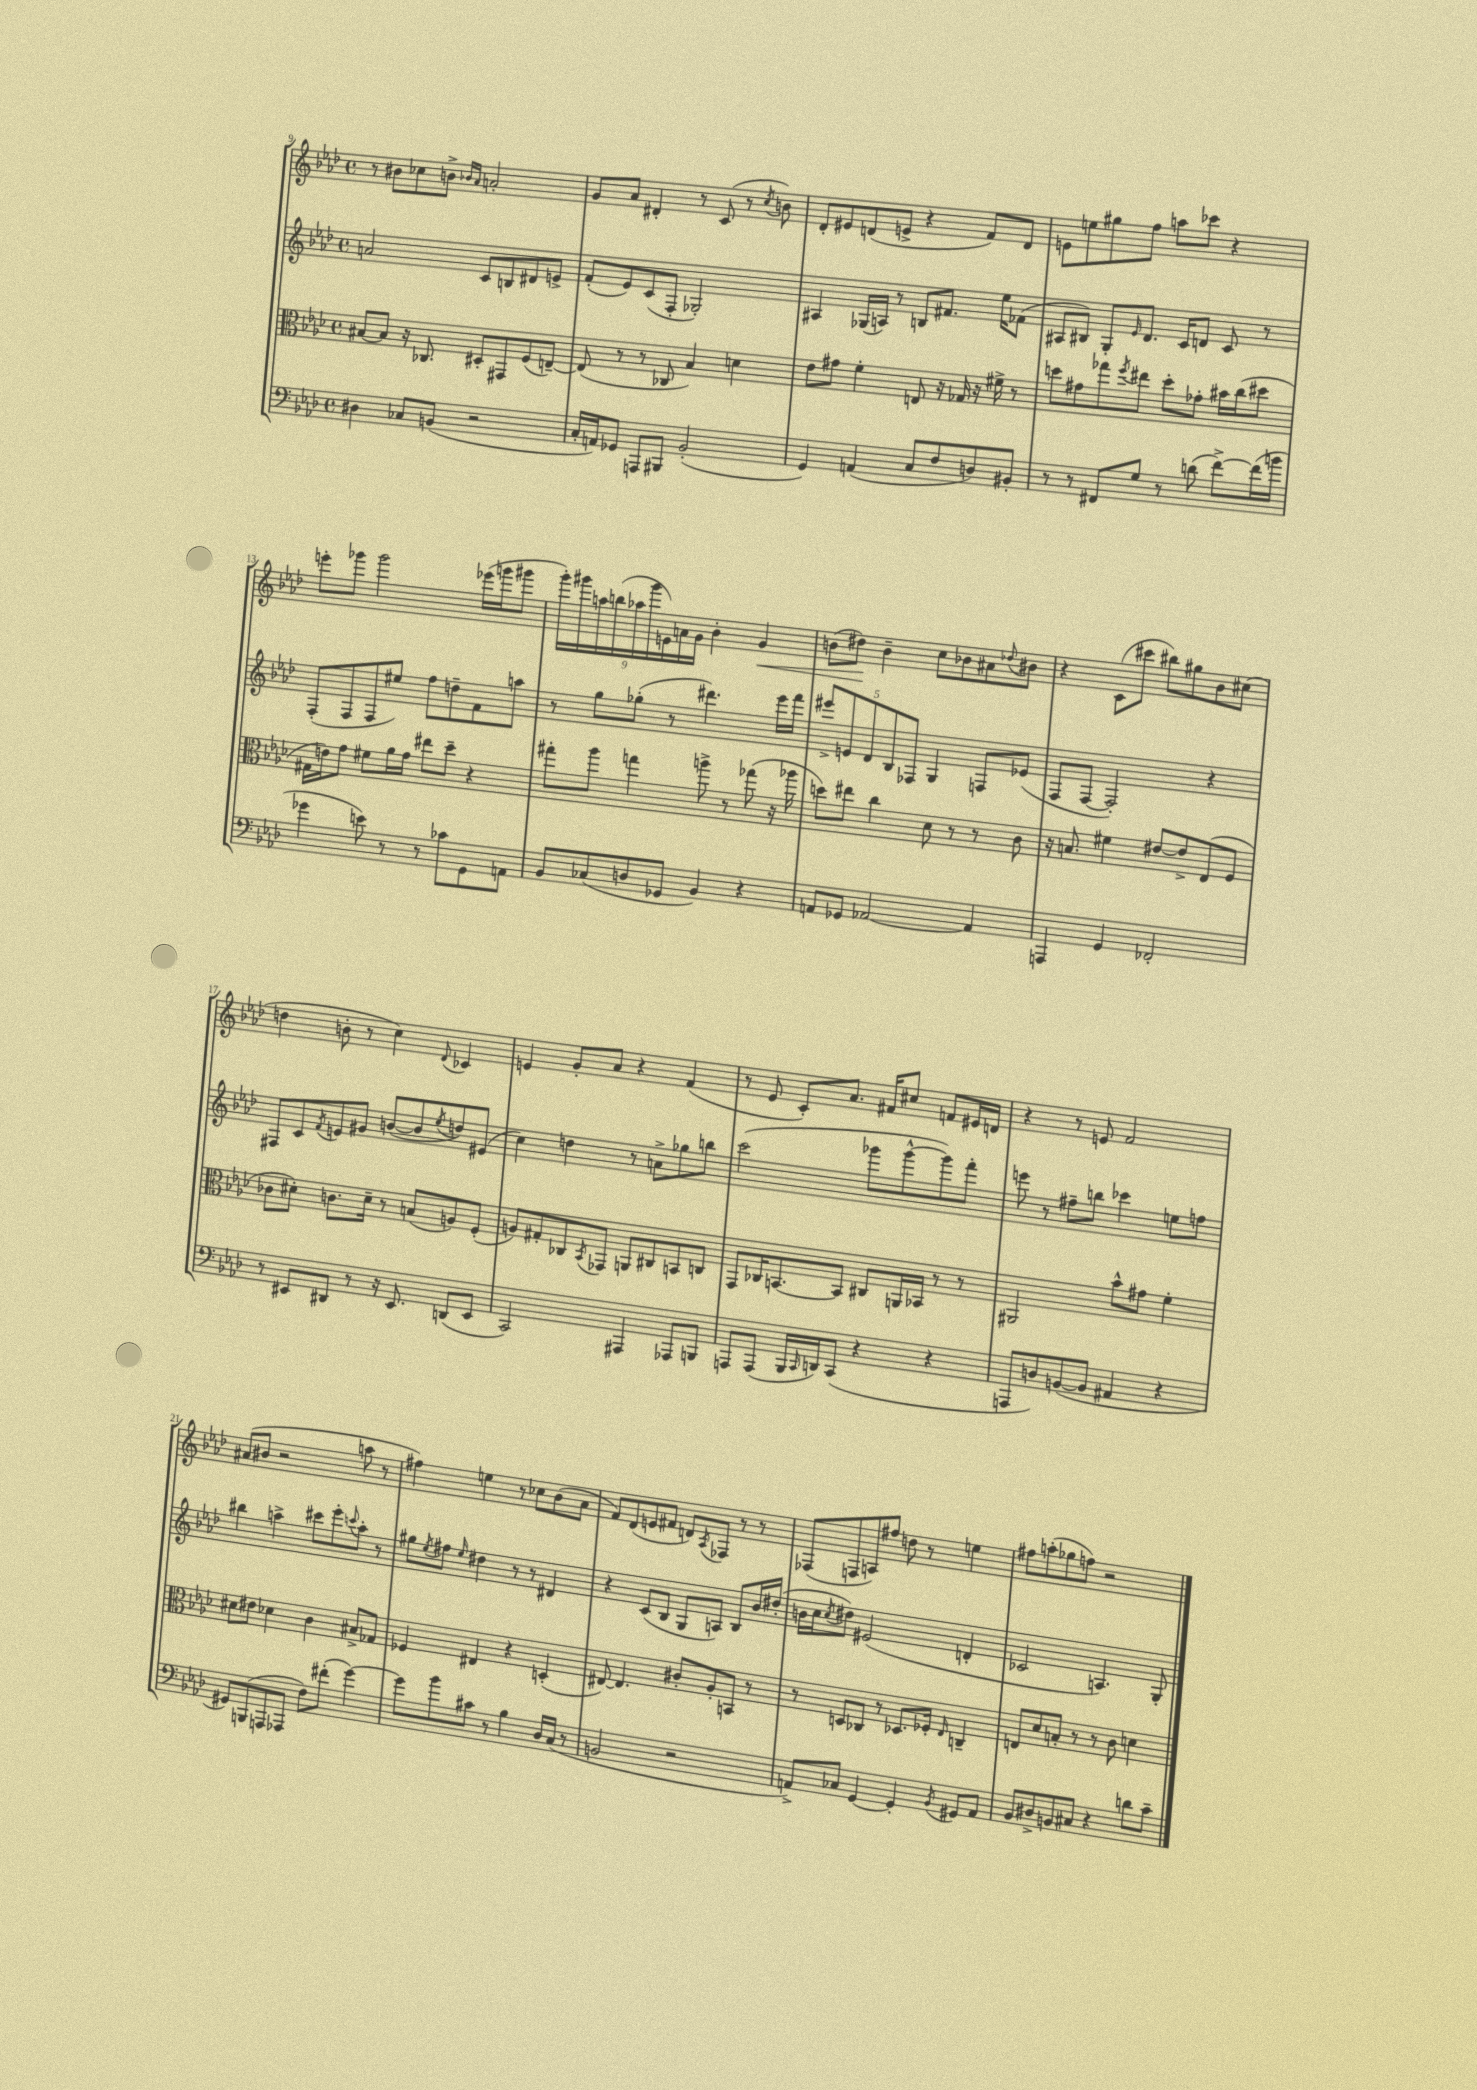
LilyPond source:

<<
\new StaffGroup <<
\new Staff = "s0" {
    \clef treble \key aes \major \defaultTimeSignature \time 4/4
    r8 bis'8 ces''8 b'8-> \grace { bes'16 aes'16 } a'2-. |
    g'8 aes'8 dis'4-. r8 c'8( r8 \acciaccatura { c''8 } b'8) |
    des'8-. eis'8 d'8( e'8-> r4 f'8) d'8 |
    e'8 e''8 gis''8 f''8 a''8 ces'''8 r4 |
    e'''8-. ges'''8 ges'''2 ees'''16( g'''16 gis'''8 |
    \tuplet 9/8 { g'''16-.) gis'''16 a''16 b''16( aes''16 gis'''16 e'16) a'16 g'16 } bes'4-. g'4\< |
    b'8( dis''8\!) b'4-- c''8 bes'8 ais'8 \appoggiatura { des''8 } bis'8 |
    r4 c'8( cis'''8 bis''8) gis''8 bes'8 cis''8( |
    d''4 b'8-. r8 c''4) \appoggiatura { des'8 } ces'4 |
    e'4 g'8-. aes'8 r4 f'4( |
    r8 ees'8 c'8-.) aes'8. fis'16 cis''8 f'8 eis'16 d'16 |
    r4 r8 e'8 f'2 |
    ais'8( bis'8 r2 a''8 r8 |
    fis''4) e''4 r8 ces''8 bes'8( aes'8 |
    f'8) des'8( e'8 fis'8 d'8) \acciaccatura { aes8 } fes8 r8 r8 |
    fes8( f8 a8) fis''8 d''8 r8 e''4 |
    fis''8 a''8-.( ges''8 f''8) r2 \bar "|." |
}
\new Staff = "s1" {
    \clef treble \key aes \major \defaultTimeSignature \time 4/4
    a'2 c'8 b8 dis'8 e'8-> |
    f'8-.( ees'8) c'8( f8-. ges2-.) |
    ais4 ges16( a16) r8 b8 fis'8. ees''16 fes'8( |
    ais8 bis8) g8-. \grace { ees'16 } des'8. c'16 d'8 c'8 r8 |
    f8-.( f8 f8 eis''8) f''8 d''8-- f'8 a''8 |
    r8 g''8 ges''8-.( r8 dis'''4.) ees'''16 f'''16 |
    \tuplet 5/4 { eis'''8-> e'8 des'8 bes8 fes8 } g4 f8 ees'8( |
    f8 f8~ f2-.) r4 |
    fis8 c'8 \acciaccatura { f'8 } e'8 gis'8 b'8~( b'8 \acciaccatura { ees''8 } d''8) eis'8( |
    c''4) d''4 r8 a'8-> ges''8 b''8 |
    c'''2( ges'''8 ges'''8~-^ ges'''8) f'''8-. |
    e'''8 r8 fis''8-- b''8 ces'''4 e''8 f''8 |
    bis''4 a''4-> cis'''8 ees'''8-. \appoggiatura { c'''8 } a''8-. r8 |
    gis''8 \acciaccatura { ees''8 } fis''8 \grace { ees''16 } dis''4 r8 r8 dis'4 |
    r4 c'8( bes8 g8 a8) bes8 bes'16 dis''16-.( |
    b'16 c''16 \acciaccatura { c''8 } dis''8) eis'2( d'4-. |
    ces'2 a4.) g8-. \bar "|." |
}
\new Staff = "s2" {
    \clef alto \key aes \major \defaultTimeSignature \time 4/4
    bis8~ bis8 r16 ces8. dis8-. gis,8 f8( e8~--) |
    e8( r8 r8 ces8 bes4) d'4 |
    ees'8 gis'8 f'4-. e8 r16 ges16 r16 fis'16-> r8 |
    d''8 gis'8 ges''8 \acciaccatura { f''8 } eis''8 d''8-. ges'8-. bis'16 c''16( dis''8 |
    gis16 e'16) g'8 fis'8 aes'16 g'16 eis''8 des''8-- r4 |
    gis''8-. aes''8 g''4 a''8-> r8 ges''8( r16 aes''16 |
    d''8) eis''8 c''4 des'8 r8 r8 c'8 |
    r16 b8. fis'4 eis'8~ eis'8-> ees8( f8 |
    ces'8 dis'8-.) c'8. dis'16-- r8 b8( a8) f8-.( |
    a8) gis8-. ces8 \acciaccatura { bes,8 } ges,8 a,8 cis8 b,8 c8 |
    g,8 ces16 b,8.~ b,8 cis8 a,16 bes,16 r8 r8 |
    ais,2 bes'8-^ gis'8 f'4-. |
    dis'8 eis'8 des'4 c'4 bis8-> ges8 |
    fes4 eis4 r4 d4-.( |
    eis8~) eis4. cis'8-. aes8-. b,8 r8 |
    r8 d8 ces8 r8 des8. fes16-. \grace { ees16 } c4-- |
    e8 des'8 b8-. r8 r8 c'8 d'4 \bar "|." |
}
\new Staff = "s3" {
    \clef bass \key aes \major \defaultTimeSignature \time 4/4
    dis4 ces8 b,8( r2 |
    c16-. a,16) ges,8 a,,8 bis,,8 bes,2-.( |
    g,4) a,4( c8 f8 d8) bis,8-. |
    r8 r8 fis,8 g8 r8 d'8( f'8~->) f'16( b'16 |
    ges'4 e'8) r8 r8 ces'8 g,8 a,8 |
    bes,8 ces8( d8 ges,8 bes,4) r4 |
    a,8 ges,8 aes,2~ aes,4 |
    a,,4 g,4 fes,2-. |
    r8 eis,8 dis,8 r8 r16 eis,8. d,8( eis,8 |
    c,2) ais,,4 aes,,8 b,,8 |
    a,,8 a,,8( bes,,16 \grace { c,16 } d,16) c,8( r4 r4 |
    a,,8 d8) b,8~( b,8 ais,4 r4 |
    gis,8) b,,8( a,,8 aes,,8 f8) fis'8-.( g'4~) |
    g'8 bes'8 cis'8 r8 bes4 des16 c16( r8 |
    b,2 r2 |
    a,8->) ces8 g,4~ g,4-. \acciaccatura { bes,8 } gis,8 a,8 |
    bes,8 dis8-> b,8 cis8 r4 d'8 c'8-- \bar "|." |
}
>>
>>
\layout { \context { \Score currentBarNumber = #9 } }
